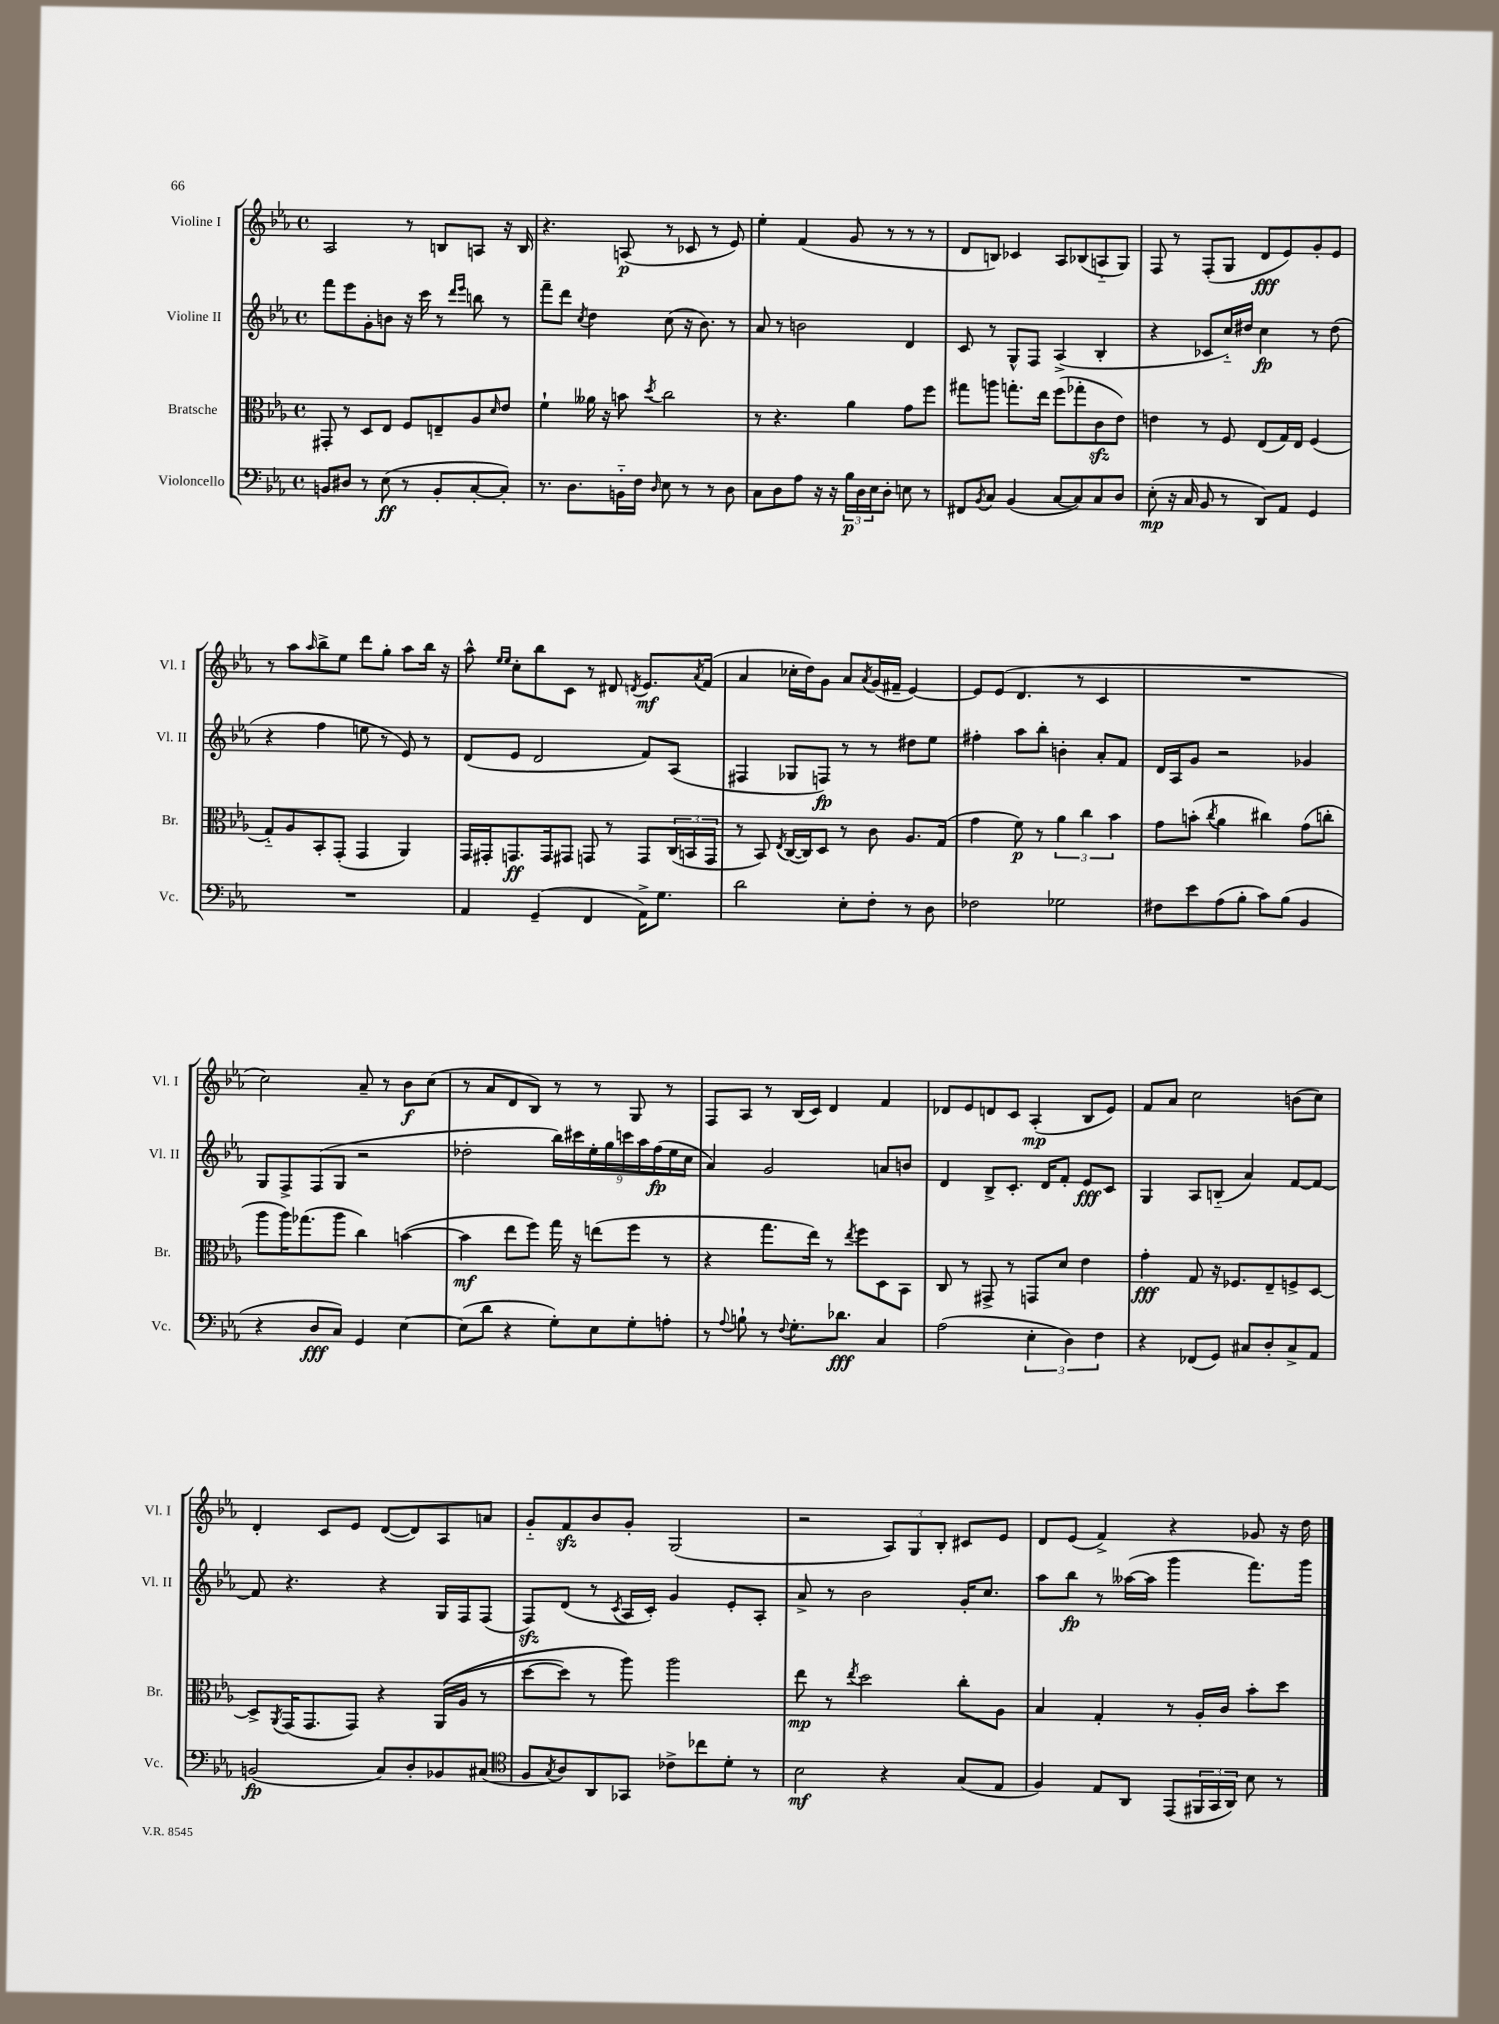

**kern	**kern	**kern	**kern
*staff4	*staff3	*staff2	*staff1
*clefF4	*clefC3	*clefG2	*clefG2
*k[b-e-a-]	*k[b-e-a-]	*k[b-e-a-]	*k[b-e-a-]
*M4/4	*M4/4	*M4/4	*M4/4
*met(c)	*met(c)	*met(c)	*met(c)
8BB	8GG#'	8fff	2A-
8D#	8r	8eee-	.
8r	8D	8g'	.
(8E-	8E-	8b	.
8r	8F	16r	8r
.	.	16ccc	.
8BB'	8E~	8r	8B
.	.	16qqddd	.
.	.	16qqeee-	.
[8C'	8A-	8bb	8A
.	16qqd	.	.
8C'])	8e-	8r	16r
.	.	.	16B
=	=	=	=
8.r	4f`	8fff~	4.r
.	.	8ddd	.
8.D	.	.	.
.	.	8qcc	.
.	16a--	4dd	.
.	16r	.	.
16BB'~	8b	.	(8A
16F	.	.	.
16qqD	8qdd	.	.
8E-	2cc	(8cc	8r
8r	.	16r	8c-
.	.	8.b-)	.
8r	.	.	8r
8D	.	8r	8e-)
=	=	=	=
8C	8r	8a-	4ee-'
8D	4.r	8r	.
8A-	.	2b	(4f
16r	.	.	.
16r	.	.	.
24B-	4a-	.	8g
24D	.	.	.
24E-	.	.	.
8D'	.	.	8r
8E	8g	4d	8r
8r	8ff	.	8r
=	=	=	=
8FF#	8gg#	8c	8d
8qBB-	.	.	.
8C	8aa	8r	8B)
(4BB-	8.gg'	8G^^	4c-
.	.	8F	.
.	16ee-	.	.
[8C	(8ff	(4A-^	8A-
8C])	8gg-'	.	(8B-
8C	8c	4B-'	8A'~
8D	8e-)	.	8G)
=	=	=	=
(8E-'	4e	4r	8F
16r	.	.	8r
16C	.	.	.
8BB-	8r	8c-	(8F'
8r	8F	16cc'~)	8G
.	.	16dd#	.
8DD)	(8E-	4cc	8d
8AA-	16G)	.	8e-)
.	16E-	.	.
4GG	(4F	8r	8g'
.	.	(8dd#	8e-
=	=	=	=
1r	8G'~)	4r	8r
.	8A-	.	8aa-
.	.	.	16qqaa-
.	8BB-'	4ff	8bb-^
.	(8GG'	.	8ee-
.	4GG	8ee	8ddd
.	.	8r	8gg'
.	4AA-)	8e-)	8aa-
.	.	8r	16bb-
.	.	.	16r
=	=	=	=
4AA-	16GG	(8d	8aa-^^
.	16GG#'	.	.
.	.	.	16qqee-
.	.	.	16qqee-
.	8.GG	8e-	8cc'
(4GG~	.	2d	8bb-
.	16GG	.	.
.	8GG#	.	8c
4FF	8GG	.	8r
.	8r	.	8d#
.	.	.	8qd
16AA-^)	8GG	8f)	8.e-
8.G	.	.	.
.	(24C	(8A-	.
.	24BB	.	.
.	.	.	8qa-
.	.	.	(16f
.	24GG	.	.
=	=	=	=
2d	8r	4F#	4a-
.	8BB-)	.	.
.	8qE-	.	.
.	([16C	8G-	16cc-'
.	16C])	.	16dd)
.	8D	8F)	8g
8E-'	8r	8r	8a-
.	.	.	8qa-
8F'	8c	8r	(16g
.	.	.	16f#~
8r	8.A-	8dd#	[4e-)
8D	.	8ee-	.
.	(16G	.	.
=	=	=	=
2F-	4g	4ff#'	8e-]
.	.	.	(8e-
.	8f)	8aa-	4.d
.	8r	8bb-'	.
2G-	6a-	4b'	.
.	.	.	8r
.	6cc	.	.
.	.	8a-'	4c
.	6b-	.	.
.	.	8f	.
=	=	=	=
8F#	8g	16d	1r
.	.	16A-	.
8e-	(8b'	8g	.
.	8qcc	.	.
(8A-	4a-	2r	.
8B-'	.	.	.
8c)	4cc#)	.	.
(8B-	.	.	.
4BB-	(8g	4g-	.
.	8cc'	.	.
=	=	=	=
4r	8aa-	8G	2cc)
.	16aa-)	8F^	.
.	(8.gg-	.	.
8D	.	(8F	.
8C)	8aa-	8G	.
4GG	4cc)	2r	8a-~
.	.	.	8r
[4E-	([4b	.	8b-
.	.	.	(8cc
=	=	=	=
(8E-]	4b]	2dd-'	8r
8d	.	.	8a-
4r	8ee-	.	8d
.	8ff)	.	8B-)
8G')	16gg	18bb-)	8r
.	.	18ccc#	.
.	16r	.	.
.	.	18ee-'	.
8E-	(8ee	.	8r
.	.	18gg	.
.	.	18ccc	.
8G'	8ff	.	8G
.	.	18aa-	.
.	.	(18ff	.
8A'	8r	.	8r
.	.	18ee-	.
.	.	18cc	.
=	=	=	=
8r	4r	4a-)	8F
8qqA-	.	.	.
8B`	.	.	8A-
8r	8.gg	2g	8r
8qqF	.	.	.
8.G'	.	.	(16B-
.	16ee-)	.	16c)
.	8r	.	4d
8.d-	.	.	.
.	8qee-	.	.
.	8ff	.	.
4C	8D	8a	4f
.	8BB-	8b	.
=	=	=	=
(2A-	8C	4d	8d-
.	8r	.	8e-
.	8GG#^	8B-^	8d
.	8r	8.c'	8c
6E-'	8GG	.	(4A-'
.	.	16d	.
.	8d	8f'	.
6D)	.	.	.
.	4e-	8e-	8B-
6F	.	.	.
.	.	8c	8e-)
=	=	=	=
4r	4g'	4G	8f
.	.	.	8a-
(8FF-	8G	8A-	2cc
8GG)	16r	(8B'~	.
.	8.F-	.	.
8C#	.	4a-)	.
8D'	8E-~	.	.
8C#^	8F^	[8f	(8b
8AA-	[8D	8f_	8cc)
=	=	=	=
(2BB	8D^]	8f]	4d'
.	8qAA-	.	.
.	(16GG	4.r	.
.	8.GG	.	.
.	.	.	8c
.	8GG)	.	8e-
8C)	4r	4r	([8d
8D'	.	.	8d])
8BB-	&((16AA-	16G	8A-
.	16A-	16F	.
(8C#	8r	(8F	8a
=	=	=	=
*clefC4	*	*	*
8F	[8dd	8F)	8g'~
8qG	.	.	.
8A-)	8dd])	(8d	8f
8AA-	8r	8r	8b-
.	.	8qc	.
8GG-	8aa-&)	16A-	8g'
.	.	16c')	.
8c-^	2aa-	4g	(2G
8cc-	.	.	.
8d'	.	8e-'	.
8r	.	8A-'	.
=	=	=	=
2B-	8ee-	8a-^	2r
.	8r	8r	.
.	8qee-	.	.
.	2dd	2b-	.
4r	.	.	12A-)
.	.	.	12G
.	.	.	12B-'
(8G	8cc'	16g'	8c#
.	.	8.cc	.
8E-	8A-	.	8e-
=	=	=	=
4F)	4B-	8aa-	8d
.	.	8bb-	(8e-
8E-	4G'	8r	4f^)
8AA-	.	([16aa--	.
.	.	16aa--]	.
(8EE-	8r	4ggg	4r
24FF#	16A-'	.	.
24GG	.	.	.
.	16c	.	.
24AA-)	.	.	.
8B-	8b-'	8.fff)	8g-
8r	8dd	.	16r
.	.	16ggg	16dd
==	==	==	==
*-	*-	*-	*-
